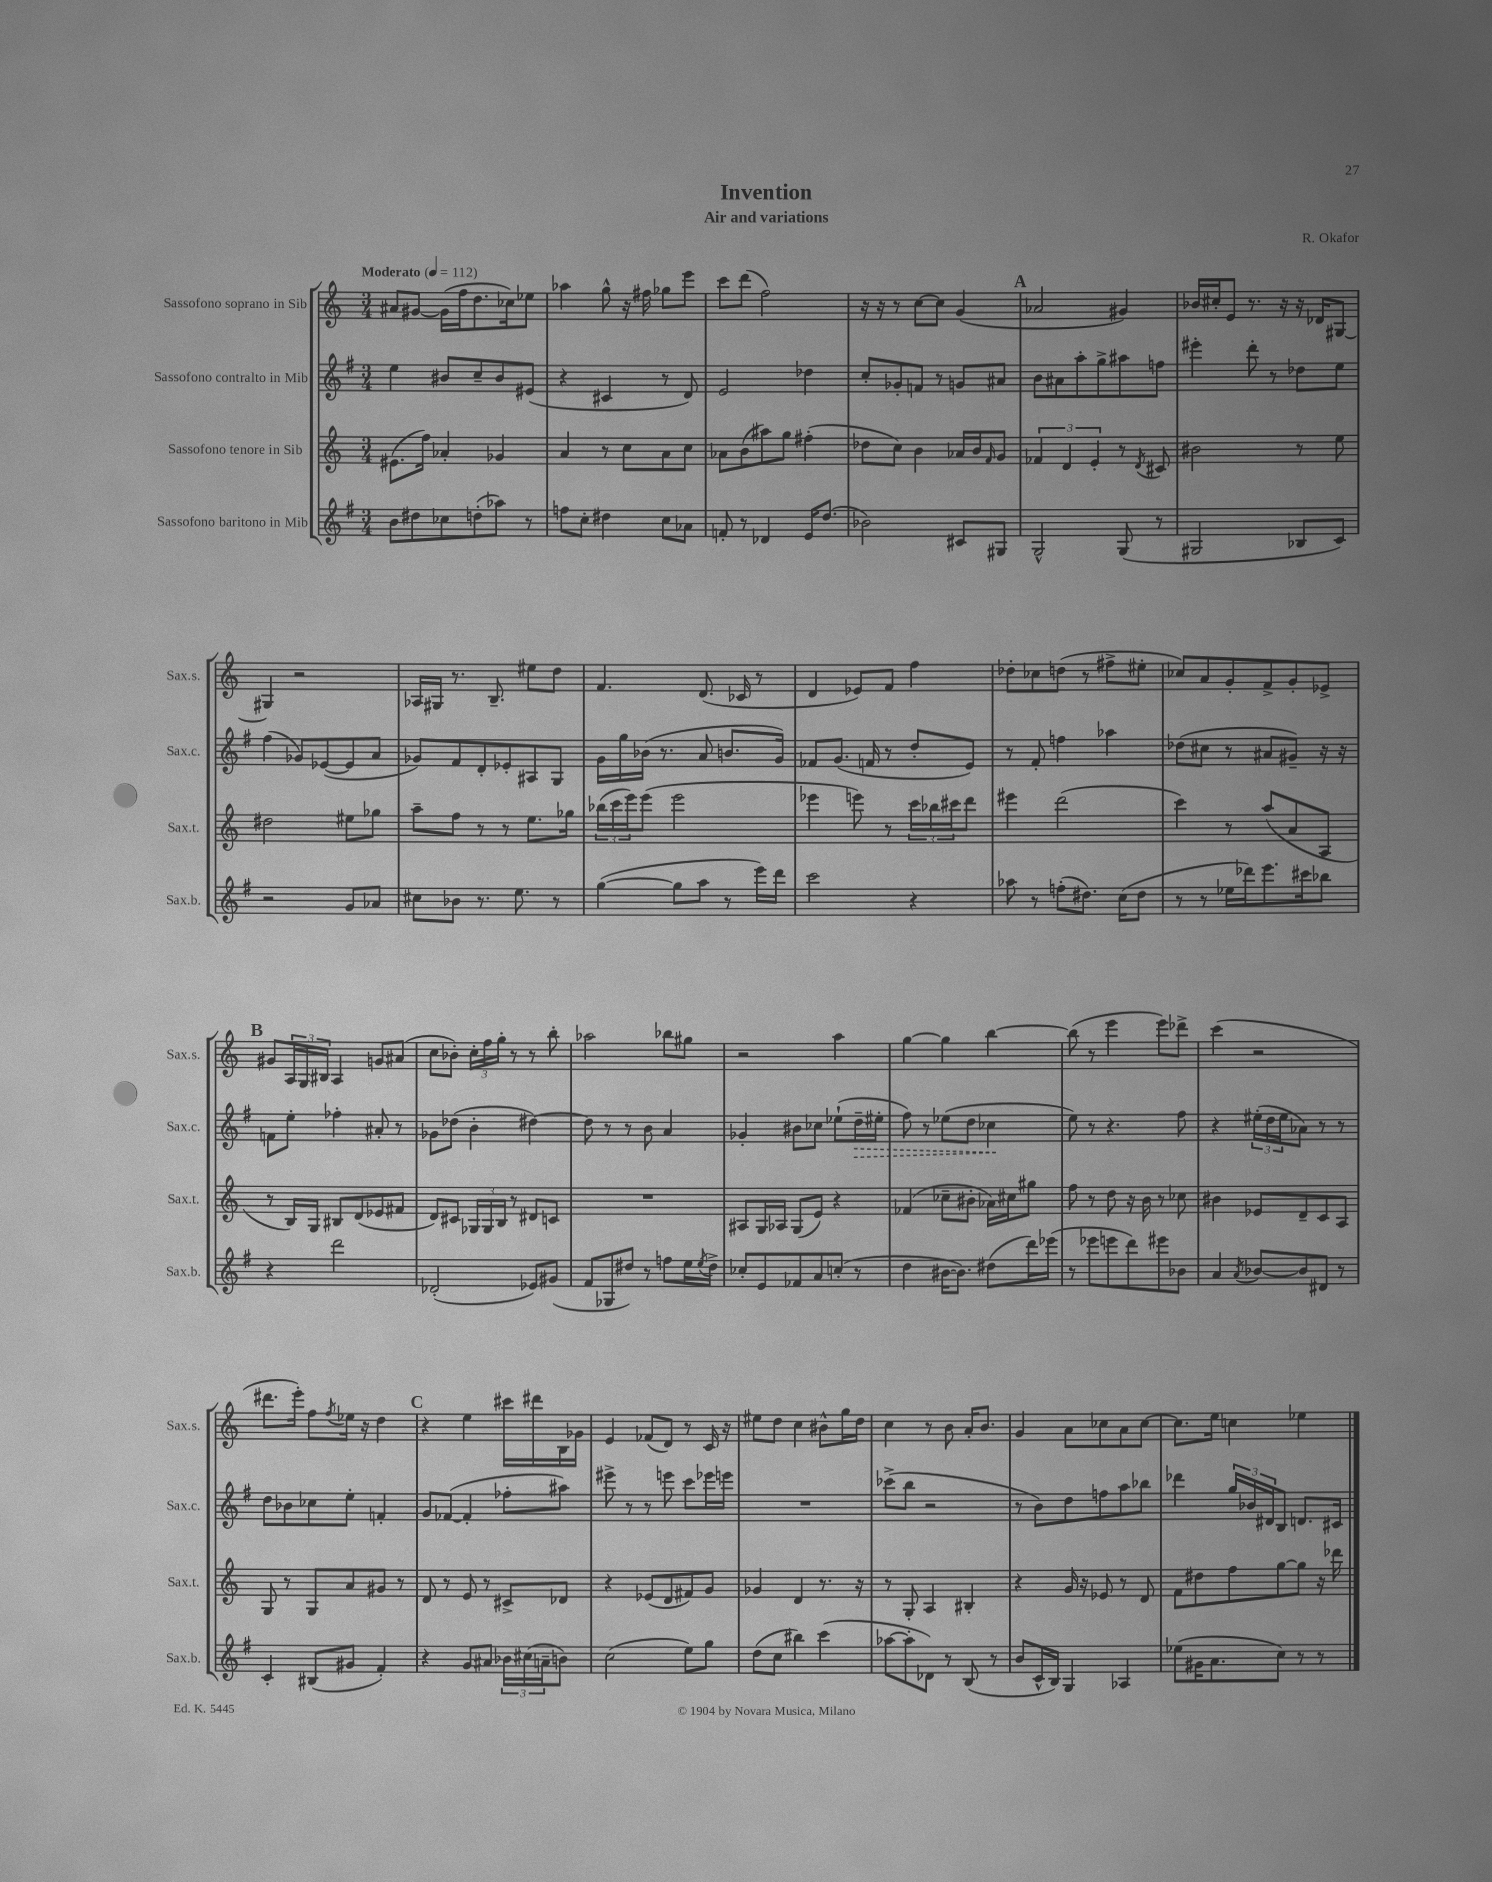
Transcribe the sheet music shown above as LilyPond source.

\header { title = "Invention" composer = "R. Okafor" subtitle = "Air and variations" }
<<
\new StaffGroup <<
\new Staff = "s0" \with { instrumentName = "Sassofono soprano in Sib" shortInstrumentName = "Sax.s." } {
    \clef treble \key c \major \numericTimeSignature \time 3/4 \tempo "Moderato" 4 = 112
    ais'8 gis'8~ gis'16( f''16 d''8. ces''16) ees''8 |
    aes''4 g''8-^ r16 fis''16 ges''8 e'''8 |
    c'''8 d'''8( f''2) |
    r16 r16 r8 c''8~ c''8 g'4( |
    \mark \markup { \bold "A" } aes'2 gis'4) |
    bes'16 cis''16-. e'8 r8. r16 r16 des'16 gis8~ |
    gis4 r2 |
    aes16 gis16 r8. b8.-- eis''8 d''8 |
    f'4. d'8.( ces'16 r8 |
    d'4 ees'8) f'8 f''4 |
    des''8-. ces''8 d''8( r8 fis''8-> eis''8-. |
    ces''8) a'8 g'8-. f'8-> g'8-. ees'8-> |
    \mark \markup { \bold "B" } gis'8 \tuplet 3/2 { a16 g16 bis16 } a4 g'8 ais'8( |
    c''8 bes'8-.) \tuplet 3/2 { c''16-. f''16 g''16-. } r8 r8 b''8-. |
    aes''2 bes''8 gis''8 |
    r2 a''4 |
    g''4~ g''4 b''4~ |
    b''8( r8 e'''4 e'''8) des'''8-> |
    c'''4( r2 |
    dis'''8. e'''16-.) f''8 \acciaccatura { f''8 } ees''16 r16 d''4 |
    \mark \markup { \bold "C" } r4 e''4 cis'''16 dis'''16 b16 ges'16 |
    e'4 fes'8( d'8) r8 c'16 r16 |
    eis''8 d''8 c''4 bis'8-^ g''16 d''16 |
    c''4 r8 b'8 a'16-. b'8. |
    g'4 a'8 ces''8 a'8 ces''8~ |
    ces''8. e''16 c''4 ees''4 \bar "|." |
}
\new Staff = "s1" \with { instrumentName = "Sassofono contralto in Mib" shortInstrumentName = "Sax.c." } {
    \clef treble \key g \major \numericTimeSignature \time 3/4
    e''4 bis'8 c''8-- bis'8 eis'8( |
    r4 cis'4 r8 d'8) |
    e'2 des''4 |
    c''8-. ges'8-. f'8 r8 g'8 ais'8 |
    \mark \markup { \bold "A" } b'8 ais'8 a''8-. g''8-> ais''8 f''8 |
    eis'''4-. d'''8-. r8 des''8 e''8 |
    fis''4( ges'8) ees'8~( ees'8 a'8 |
    ges'8) fis'8 d'8-. ees'8-. ais8 g8 |
    g'16 g''16 bes'16( r8. a'8 b'8. g'16) |
    fes'8 g'8.( f'16 r8 d''8-. e'8) |
    r8 fis'8-. f''4 aes''4 |
    des''8( cis''8 r8 ais'8 gis'8--) r16 r16 |
    \mark \markup { \bold "B" } f'8 e''8-. fes''4-. ais'8-. r8 |
    ges'8 des''8( b'4-. dis''4~) |
    dis''8 r8 r8 b'8 a'4 |
    ges'4-. bis'8 ces''8 ees''8-!( \once \override Hairpin.style = #'dashed-line d''16--\> eis''16-. |
    fis''8) r8 ees''8( d''8 ces''4\! |
    e''8) r8 r4. fis''8 |
    r4 \tuplet 3/2 { eis''16-.( d''16 eis''16 } aes'8) r8 r8 |
    d''8 bes'8 ces''8 e''8-. f'4-. |
    \mark \markup { \bold "C" } g'8 fes'8~( fes'4-. fes''8-. ais''8) |
    eis'''8-> r8 r8 e'''8 c'''8 ees'''16 e'''16 |
    R2. |
    ces'''8->( b''8 r2 |
    r8 b'8) d''8 f''8 a''8 bes''8 |
    des'''4 \tuplet 3/2 { g''16 bes'16 dis'16 } b8 d'8. cis'16 \bar "|." |
}
\new Staff = "s2" \with { instrumentName = "Sassofono tenore in Sib" shortInstrumentName = "Sax.t." } {
    \clef treble \key c \major \numericTimeSignature \time 3/4
    eis'8.( f''16) aes'4-. ges'4 |
    a'4 r8 c''8 a'8 c''8 |
    aes'8 b'8( ais''8) g''8 fis''4-.( |
    des''8 c''8) b'4 aes'16 b'16 \grace { f'16 } g'8 |
    \mark \markup { \bold "A" } \tuplet 3/2 { fes'4 d'4 e'4-. } r8 \acciaccatura { d'8 } cis'8 |
    bis'2 r8 e''8 |
    dis''2 eis''8 ges''8 |
    a''8-- f''8 r8 r8 e''8. ges''16 |
    \tuplet 3/2 { bes''16( c'''16 e'''16) } e'''8( e'''2 |
    ees'''4 e'''8) r8 \tuplet 3/2 { c'''16 bes''16 cis'''16 } d'''8 |
    eis'''4 d'''2( |
    c'''4) r8 a''8( a'8 a8 |
    \mark \markup { \bold "B" } r8 b16) g16 bis8 d'8( ees'8 fis'8 |
    d'8) cis'8 \tuplet 3/2 { ges16 ges16 b16 } r8 dis'8 c'8 |
    R2. |
    ais8 g16 aes16 g8( e'8) r4 |
    fes'4( ces''8-- bis'8-. aes'16) cis''16 gis''8 |
    f''8 r8 d''8 r16 b'16 r8 ces''8 |
    bis'4 ees'8 d'8-- c'8 a8 |
    g8 r8 g8 a'8 gis'8 r8 |
    \mark \markup { \bold "C" } d'8 r8 e'8 r8 cis'8-> des'8 |
    r4 ees'8( d'8 fis'8) g'8 |
    ges'4 d'4 r8. r16 |
    r8 g8-. a4 bis4-. |
    r4 g'16 r16 ees'8 r8 d'8 |
    f'8 dis''8 f''8 g''8~ g''8 r16 des'''16 \bar "|." |
}
\new Staff = "s3" \with { instrumentName = "Sassofono baritono in Mib" shortInstrumentName = "Sax.b." } {
    \clef treble \key g \major \numericTimeSignature \time 3/4
    b'8 dis''8 ces''8 d''8-.( aes''8) r8 |
    f''8 c''8-. dis''4 c''8 aes'8 |
    f'8-. r8 des'4 e'16 d''8.( |
    bes'2) cis'8 gis8 |
    \mark \markup { \bold "A" } g2-^ g8( r8 |
    gis2 bes8 c'8) |
    r2 g'8 aes'8 |
    cis''8 bes'8 r8. e''8. r8 |
    g''4~( g''8 a''8 r8 e'''16) d'''16 |
    c'''2 r4 |
    aes''8 r8 f''8-.( dis''8.) c''16( dis''8 |
    r8 r8 ees''16 des'''16) e'''8. cis'''16 bes''8 |
    \mark \markup { \bold "B" } r4 d'''2 |
    des'2-.( ees'8) gis'8( |
    fis'8 ges8 dis''8) r8 f''8 e''16 \acciaccatura { e''8 } dis''16-> |
    ces''8-. e'8 fes'8 a'8 c''8-.( r8 |
    d''4 bis'16~ bis'8.) dis''8( d'''16) ees'''16( |
    r8 ees'''8 e'''8 d'''8) eis'''8 bes'8 |
    a'4 \acciaccatura { a'8 } bes'8~ bes'8 dis'8 r8 |
    c'4-. bis8( gis'8 fis'4-.) |
    \mark \markup { \bold "C" } r4 g'8 ais'8 \tuplet 3/2 { bes'16 cis''16( a'16-- } b'8) |
    c''2( e''8) g''8 |
    d''8( c''8 bis''4) c'''4( |
    aes''8~ aes''8-. des'8) r8 b8( r8 |
    b'8 c'16-^ b16) g4 aes4 |
    ees''8( gis'16 a'8. c''8) r8 r8 \bar "|." |
}
>>
>>
\layout { \context { \Score \remove "Bar_number_engraver" } }
